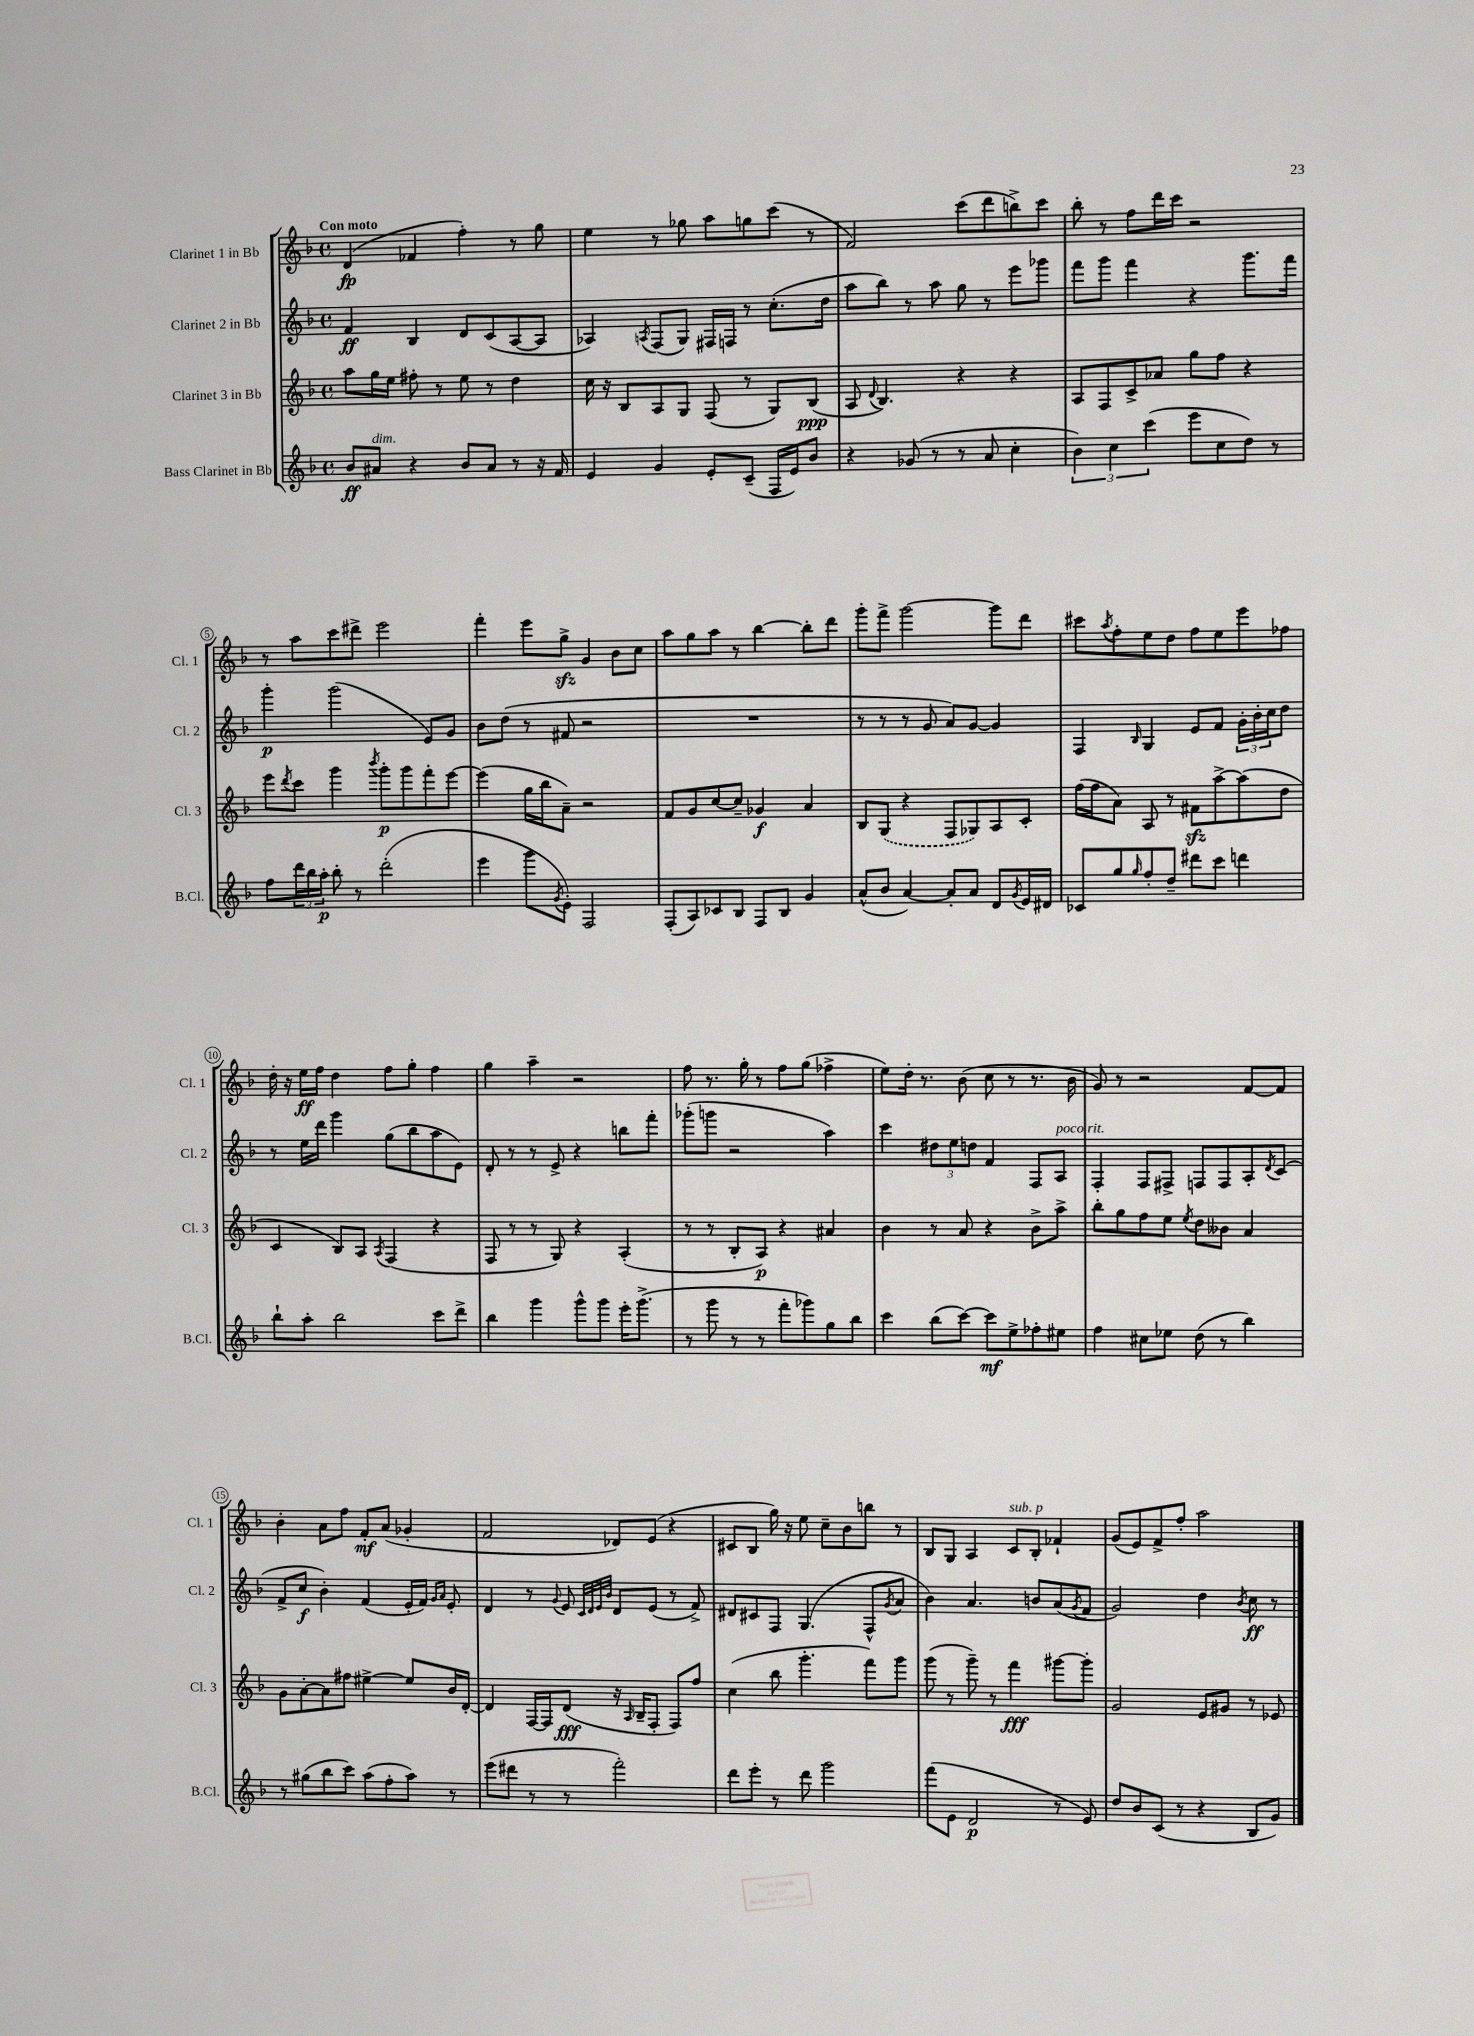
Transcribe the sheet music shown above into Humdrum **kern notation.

**kern	**dynam	**kern	**dynam	**kern	**dynam	**kern	**dynam
*part4	*part4	*part3	*part3	*part2	*part2	*part1	*part1
*staff4	*staff4	*staff3	*staff3	*staff2	*staff2	*staff1	*staff1
*I"Bass Clarinet in Bb	*	*I"Clarinet 3 in Bb	*	*I"Clarinet 2 in Bb	*	*I"Clarinet 1 in Bb	*
*I'B.Cl.	*	*I'Cl. 3	*	*I'Cl. 2	*	*I'Cl. 1	*
*clefG2	*	*clefG2	*	*clefG2	*	*clefG2	*
*k[b-]	*	*k[b-]	*	*k[b-]	*	*k[b-]	*
*M4/4	*	*M4/4	*	*M4/4	*	*M4/4	*
*met(c)	*	*met(c)	*	*met(c)	*	*met(c)	*
=1	=1	=1	=1	=1	=1	=1	=1
!	!	!	!	!	!	!LO:TX:a:B:t=Con moto	!
8b-/L	ff	8aa\L	.	4f/	ff	(4d/	fp
!LO:TX:a:i:t=dim.	!	!	!	!	!	!	!
8a#X/J	.	16gg\L	.	.	.	.	.
.	.	16ee\JJ	.	.	.	.	.
4r	.	8ff#X'\	.	4B-/	.	4f-X/	.
.	.	8r	.	.	.	.	.
8b-/L	.	8ee\	.	8d/L	.	4ff'\)	.
8a#/J	.	8r	.	(8c/	.	.	.
8r	.	4dd\	.	[8A/	.	8r	.
16r	.	.	.	8A/J]	.	8gg\	.
16f/	.	.	.	.	.	.	.
=2	=2	=2	=2	=2	=2	=2	=2
4e/	.	16cc\	.	4A-X/)	.	4ee\	.
.	.	16r	.	.	.	.	.
.	.	8B-/L	.	.	.	.	.
.	.	.	.	8qAn/	.	.	.
4g/	.	8A/	.	(8F/L	.	8r	.
.	.	8G/J	.	8G/J)	.	8gg-X\	.
8e'/L	.	(8F/	.	16F#X/LL	.	8aa\L	.
.	.	.	.	16Fn/JJ	.	.	.
(8c~/J	.	8r	.	8r	.	8ggn\	.
16F/LL	.	8G/L)	.	(8.cc'\L	.	(8ccc\J	.
16e/J)	.	.	.	.	.	.	.
8b-/J	.	(8B-/J	ppp	.	.	8r	.
.	.	.	.	16dd\Jk	.	.	.
=3	=3	=3	=3	=3	=3	=3	=3
4r	.	8A/	.	8aa\L	.	2f/)	.
.	.	8qqd/	.	.	.	.	.
.	.	4.B-/)	.	8bb-\J)	.	.	.
(8g-X/	.	.	.	8r	.	.	.
8r	.	.	.	8aa\	.	.	.
8r	.	4r	.	8gg\	.	(8ccc\L	.
8a/	.	.	.	8r	.	8ddd\	.
4cc'\	.	4r	.	8eee\L	.	8bbn^\)	.
.	.	.	.	8ggg-X\J	.	8ccc\J	.
=4	=4	=4	=4	=4	=4	=4	=4
6b-\)	.	8A/L	.	8fff\L	.	8bb-'\	.
.	.	8F/	.	8ggg\J	.	8r	.
6cc\	.	.	.	.	.	.	.
.	.	8c^/	.	4fff\	.	8ff\L	.
(6ccc\	.	.	.	.	.	.	.
.	.	8a-X/J	.	.	.	16ddd\L	.
.	.	.	.	.	.	16ccc\JJ	.
8eee\L	.	8gg\L	.	4r	.	2r	.
8cc\	.	8ff\J	.	.	.	.	.
8dd\J)	.	4r	.	8.ggg\L	.	.	.
8r	.	.	.	.	.	.	.
.	.	.	.	16fff\Jk	.	.	.
!!LO:LB:g=z
=5	=5	=5	=5	=5	=5	=5	=5
8ff\L	.	8eee\L	.	4ggg'\	p	8r	.
.	.	8qddd/	.	.	.	.	.
24ddd\L	.	8ccc\J	.	.	.	8aa\L	.
24bb-\	.	.	.	.	.	.	.
24aa'\JJ	p	.	.	.	.	.	.
8bb-'\	.	4ggg\	.	(2ggg\	.	8ccc\	.
8r	.	.	.	.	.	8ddd#X^\J	.
.	.	8qbbb-/	.	.	.	.	.
(2ddd'\	.	8ggg'\L	p	.	.	2eee\	.
.	.	8ggg\	.	.	.	.	.
.	.	8fff'\	.	8e/L)	.	.	.
.	.	[8eee\J	.	8g/J	.	.	.
=6	=6	=6	=6	=6	=6	=6	=6
4eee\	.	(4eee\]	.	8b-\L	.	4fff'\	.
.	.	.	.	(8dd\J	.	.	.
8ggg\L	.	16gg\LL	.	8r	.	8eee\L	.
.	.	16bb-\J	.	.	.	.	.
8qg/	.	.	.	.	.	.	.
8e'\J)	.	8a~\J)	.	8f#X/	.	8ggzz^\J	.
2F/	.	2r	.	2r	.	4g/	.
.	.	.	.	.	.	8b-\L	.
.	.	.	.	.	.	8cc\J	.
=7	=7	=7	=7	=7	=7	=7	=7
(8F'/L	.	8f/L	.	1r	.	8aa\L	.
8A/)	.	8g/	.	.	.	8gg\	.
8c-X/	.	[8cc/	.	.	.	8aa\J	.
8B-/J	.	8cc~/J]	.	.	.	8r	.
8F/L	.	4g-X/	f	.	.	[4bb-\	.
8B-/J	.	.	.	.	.	.	.
4g/	.	4a/	.	.	.	8bb-'\L]	.
.	.	.	.	.	.	8ddd\J	.
=8	=8	=8	=8	=8	=8	=8	=8
(8a^^/L	.	8B-/L	.	8r	.	8ggg'\L	.
8b-/J	.	(8G/J	.	8r	.	8fff^\J	.
[4a/)	.	4r	.	8r	.	[2ggg\	.
.	.	.	.	8g/	.	.	.
8a'/L]	.	8F/L	.	8a/L)	.	.	.
8a/J	.	8G-X/)	.	[8g/J	.	.	.
8d/L	.	8A/	.	4g/]	.	8ggg\L]	.
8qg/	.	.	.	.	.	.	.
16e/L	.	8c'/J	.	.	.	8ddd\J	.
16d#X/JJ	.	.	.	.	.	.	.
=9	=9	=9	=9	=9	=9	=9	=9
8c-X/L	.	(16ff\LL	.	4F/	.	8ccc#X\L	.
.	.	16ff\J	.	.	.	.	.
.	.	.	.	.	.	8qaa/	.
8gg/	.	8a\J)	.	.	.	8ff'\	.
16qqgg/	.	.	.	16qqB-/	.	.	.
8ff'/	.	8A/	.	4G/	.	8ee\	.
8dd~/J	.	8r	.	.	.	8dd\J	.
8ddd#X\L	.	8f#Xzz\L	.	8e/L	.	8ff\L	.
8ccc\J	.	[8aa^\	.	8f/J	.	8ee\	.
4dddn\	.	(8aa\]	.	24g'\LL	.	8eee\	.
.	.	.	.	24b-'\	.	.	.
.	.	.	.	24cc\J	.	.	.
.	.	8dd\J	.	8dd\J	.	8ff-X\J	.
!!LO:LB:g=z
=10	=10	=10	=10	=10	=10	=10	=10
8bb-`\L	.	4c/	.	8r	.	16dd'\	.
.	.	.	.	.	.	16r	.
8aa'\J	.	.	.	16ee\LL	.	16ee\LL	ff
.	.	.	.	16ddd\JJ	.	16ff\JJ	.
2bb-\	.	8B-/L)	.	4ggg\	.	4dd\	.
.	.	8A/J	.	.	.	.	.
.	.	8qA/	.	.	.	.	.
.	.	(4F/	.	(8gg\L	.	8ff\L	.
.	.	.	.	8bb-\	.	8gg'\J	.
8ccc\L	.	4r	.	8aa\	.	4ff\	.
8ddd^\J	.	.	.	8e\J)	.	.	.
=11	=11	=11	=11	=11	=11	=11	=11
4bb-\	.	8F/	.	8d'/	.	4gg\	.
.	.	8r	.	8r	.	.	.
4ggg\	.	8r	.	8r	.	4aa~\	.
.	.	8G/)	.	8e^/	.	.	.
8ggg^^\L	.	4r	.	4r	.	2r	.
8ggg\J	.	.	.	.	.	.	.
16eee'\KL	.	(4A'/	.	8bbn\L	.	.	.
(8.ggg^\J	.	.	.	.	.	.	.
.	.	.	.	8fff'\J	.	.	.
=12	=12	=12	=12	=12	=12	=12	=12
8r	.	8r	.	(8ggg-X'\L	.	8ff\	.
8ggg\	.	8r	.	8gggn\J	.	8.r	.
8r	.	8B-'/L	.	2r	.	.	.
.	.	.	.	.	.	16gg'\	.
8r	.	8A/J)	p	.	.	8r	.
8fff'\L	.	4r	.	.	.	8ff\L	.
8ggg-X\)	.	.	.	.	.	(8gg\J	.
8gg\	.	4a#X/	.	4aa\)	.	4ff-X^\	.
8bb-\J	.	.	.	.	.	.	.
=13	=13	=13	=13	=13	=13	=13	=13
4ccc\	.	4b-\	.	4ccc\	.	8ee\L)	.
.	.	.	.	.	.	16dd'\Jk	.
.	.	.	.	.	.	8.r	.
(8bb-\L	.	8r	.	12dd#X\L	.	.	.
.	.	.	.	12ee\	.	.	.
[8ccc\J)	.	8a/	.	.	.	(8b-\	.
.	.	.	.	12ddn\J	.	.	.
8ccc\L]	mf	4r	.	4f/	.	8cc\	.
8ee^\	.	.	.	.	.	8r	.
8ff-X'\	.	8b-^\L	.	8F/L	.	8.r	.
!	!	!	!	!LO:TX:a:i:t=poco rit.	!	!	!
8ee#X\J	.	8aa^\J	.	8A/J	.	.	.
.	.	.	.	.	.	16b-\	.
=14	=14	=14	=14	=14	=14	=14	=14
4ff\	.	8bb-'\L	.	4F'/	.	8g/)	.
.	.	8gg\	.	.	.	8r	.
8cc#X\L	.	8ff\	.	8F/L	.	2r	.
8ee-X\J	.	8ee\J	.	8F#X^/J	.	.	.
.	.	8qee/	.	.	.	.	.
(8dd\	.	8dd\L	.	8Fn/L	.	.	.
8r	.	8b--X\J	.	8F/	.	.	.
4bb-\)	.	4a/	.	8A'/	.	[8f/L	.
.	.	.	.	8qd/	.	.	.
.	.	.	.	(8c/J	.	8f/J]	.
!!LO:LB:g=z
=15	=15	=15	=15	=15	=15	=15	=15
8r	.	8g\L	.	8f^/L	.	4b-'\	.
(8gg#X\L	.	[8a'\	.	8cc/J	f	.	.
8bb-\	.	8a\]	.	4b-'\)	.	8a\L	.
8ccc\J)	.	8ff#X\J	.	.	.	8ff\J	.
(8aa\L	.	[4ee#X^\	.	(4f/	.	8f'/L	mf
8ff'\	.	.	.	.	.	(8a/J	.
8aa\J)	.	8ee#/L]	.	16e'/LL	.	4g-X'/	.
.	.	.	.	16f/JJ)	.	.	.
.	.	.	.	16qqg/LL	.	.	.
.	.	.	.	16qqa/JJ	.	.	.
8r	.	16b-/L	.	8e'/	.	.	.
.	.	[16d'/JJ	.	.	.	.	.
=16	=16	=16	=16	=16	=16	=16	=16
(8eee\L	.	4d/]	.	4d/	.	2f/	.
8ddd#X\J	.	.	.	.	.	.	.
8r	.	[16F/LL	.	8r	.	.	.
.	.	16F/J]	.	.	.	.	.
.	.	.	.	8qqg/	.	.	.
8r	.	(8d/J	fff	8e/	.	.	.
.	.	.	.	32qqc/LLL	.	.	.
.	.	.	.	32qqd/	.	.	.
.	.	.	.	32qqe/	.	.	.
.	.	.	.	32qqb-/JJJ	.	.	.
2fff'\)	.	16r	.	8d/L	.	8d-X/L)	.
.	.	16qqA/	.	.	.	.	.
.	.	16B-~/KL	.	.	.	.	.
.	.	8F'/J	.	(8e/J	.	(8e/J	.
.	.	8F/L)	.	8r	.	4r	.
.	.	8ff/J	.	8f^/)	.	.	.
=17	=17	=17	=17	=17	=17	=17	=17
8ddd\L	.	(4cc\	.	8d#X/L	.	8c#X/L	.
8eee'\J	.	.	.	8c#X/	.	8B-/J	.
8r	.	8bb-\	.	8F/J	.	16gg\)	.
.	.	.	.	.	.	16r	.
8ddd\	.	4.ggg'\	.	(4.G/	.	8ee\	.
2ggg\	.	.	.	.	.	8cc~\L	.
.	.	.	.	.	.	8b-\	.
.	.	8fff\L)	.	8F^^/L	.	8bbn\J	.
.	.	.	.	8qg/	.	.	.
.	.	8ggg\J	.	8a/J	.	8r	.
=18	=18	=18	=18	=18	=18	=18	=18
(8fff\L	.	(8ggg\	.	4b-\)	.	8B-/L	.
8e\J	.	8r	.	.	.	8G/J	.
2d/	p	8ggg~\)	.	4.a/	.	4A/	.
.	.	8r	.	.	.	.	.
!	!	!	!	!	!	!LO:TX:a:i:t=sub. p	!
.	.	4fff\	fff	.	.	8c/L	.
.	.	.	.	8bn/L	.	8B-'/J	.
8r	.	[8ggg#X\L	.	(8a/	.	4f-X`/	.
.	.	.	.	8qg/	.	.	.
8e/)	.	8ggg#'\J]	.	8f/J	.	.	.
=19	=19	=19	=19	=19	=19	=19	=19
8dd/L	.	2g/	.	2g/)	.	(8g/L	.
8b-/	.	.	.	.	.	8e/)	.
(8c/J	.	.	.	.	.	8f^/	.
8r	.	.	.	.	.	8ff'/J	.
4r	.	8e/L	.	4dd\	.	2aa\	.
.	.	8g#X/J	.	.	.	.	.
.	.	.	.	8qb-/	.	.	.
8B-/L	.	8r	.	8cc\	ff	.	.
8g/J)	.	8e-X/	.	8r	.	.	.
==	==	==	==	==	==	==	==
*-	*-	*-	*-	*-	*-	*-	*-
